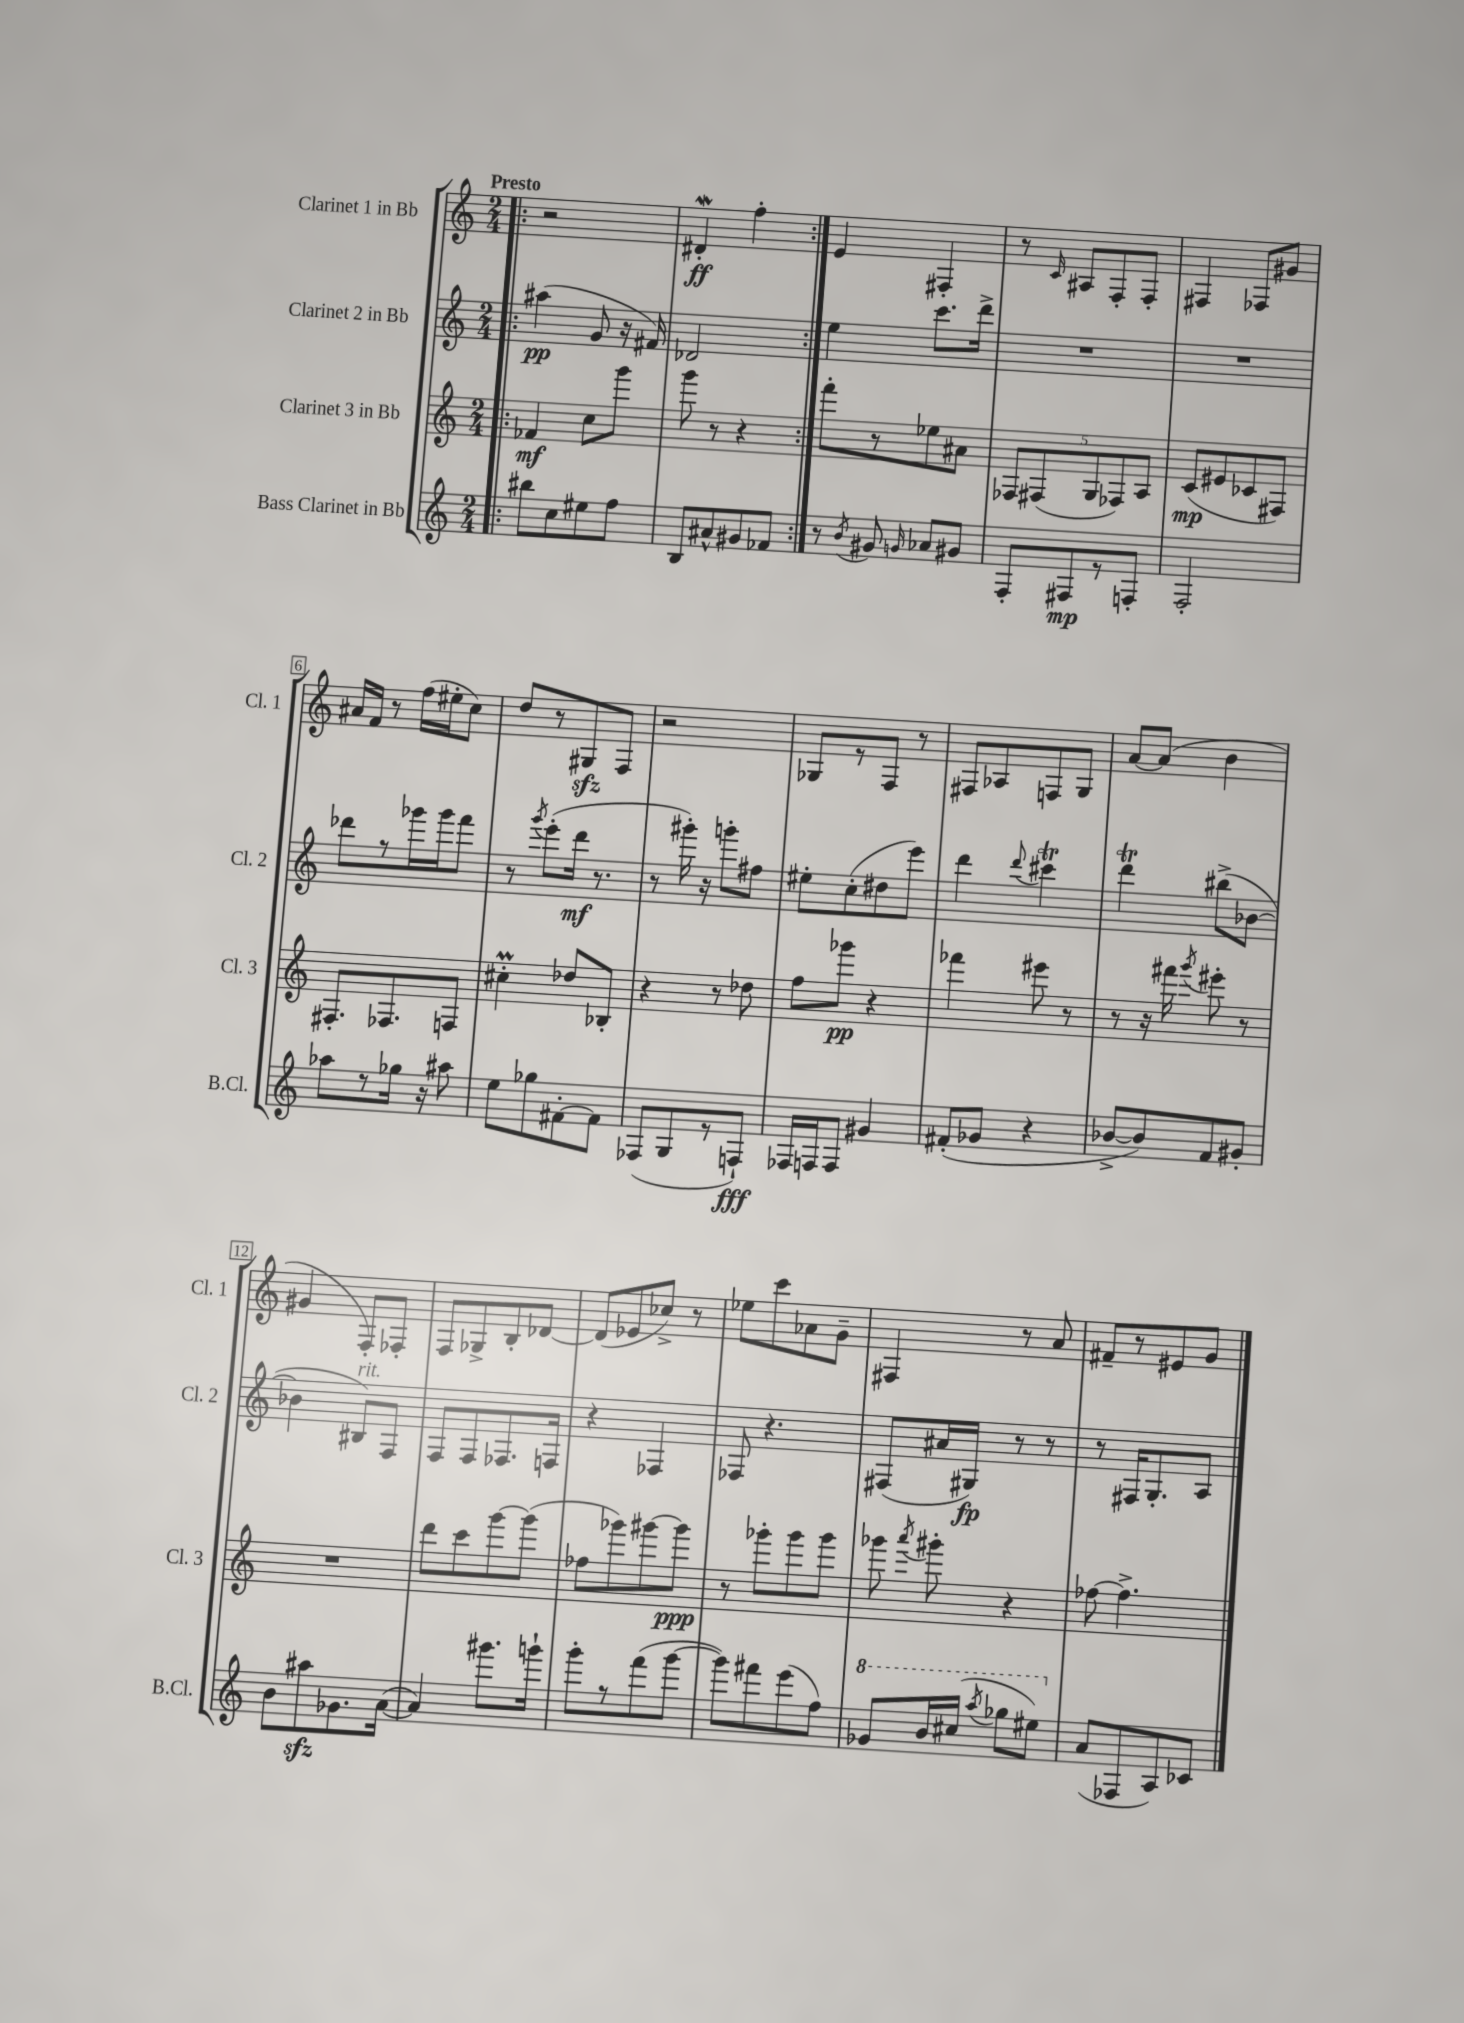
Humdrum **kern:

**kern	**dynam	**kern	**dynam	**kern	**dynam	**kern	**dynam
*part4	*part4	*part3	*part3	*part2	*part2	*part1	*part1
*staff4	*staff4	*staff3	*staff3	*staff2	*staff2	*staff1	*staff1
*I"Bass Clarinet in Bb	*	*I"Clarinet 3 in Bb	*	*I"Clarinet 2 in Bb	*	*I"Clarinet 1 in Bb	*
*I'B.Cl.	*	*I'Cl. 3	*	*I'Cl. 2	*	*I'Cl. 1	*
*clefG2	*	*clefG2	*	*clefG2	*	*clefG2	*
*k[]	*	*k[]	*	*k[]	*	*k[]	*
*M2/4	*	*M2/4	*	*M2/4	*	*M2/4	*
=1!|:	=1!|:	=1!|:	=1!|:	=1!|:	=1!|:	=1!|:	=1!|:
!	!	!	!	!	!	!LO:TX:a:B:t=Presto	!
8bb#X\L	.	4f-X/	mf	(4aa#X\	pp	2r	.
8cc\	.	.	.	.	.	.	.
8ee#X\	.	8cc\L	.	8g/	.	.	.
8ff\J	.	8ggg\J	.	16r	.	.	.
.	.	.	.	16f#X/)	.	.	.
=2	=2	=2	=2	=2	=2	=2	=2
8B/L	.	8ggg\	.	2d-X/	.	4d#XW'/	ff
8a#X^^/	.	8r	.	.	.	.	.
8g#X/	.	4r	.	.	.	4ff'\	.
8f-X/J	.	.	.	.	.	.	.
=3:|!	=3:|!	=3:|!	=3:|!	=3:|!	=3:|!	=3:|!	=3:|!
8r	.	8fff'\L	.	4ee\	.	4e/	.
8qb/	.	.	.	.	.	.	.
8g#X/	.	8r	.	.	.	.	.
16qqgn/	.	.	.	.	.	.	.
8a-X/L	.	8ee-X\	.	8.ccc\L	.	4F#X'/	.
8g#X/J	.	8a#X\J	.	.	.	.	.
.	.	.	.	16ddd^\Jk	.	.	.
=4	=4	=4	=4	=4	=4	=4	=4
8F'/L	.	10F-X/L	.	2r	.	8r	.
.	.	(10F#X/	.	.	.	.	.
.	.	.	.	.	.	16qqc/	.
8F#X/	mp	.	.	.	.	8A#X/L	.
.	.	10G/	.	.	.	.	.
8r	.	.	.	.	.	8F'/	.
.	.	10F-X/)	.	.	.	.	.
8Fn'/J	.	.	.	.	.	8F'/J	.
.	.	10A/J	.	.	.	.	.
=5	=5	=5	=5	=5	=5	=5	=5
2F'/	.	(8c/L	mp	2r	.	4F#X/	.
.	.	8e#X/	.	.	.	.	.
.	.	8c-X/	.	.	.	8F-X/L	.
.	.	8F#X/J)	.	.	.	8g#X/J	.
!!LO:LB:g=z
=6	=6	=6	=6	=6	=6	=6	=6
8aa-X\L	.	8.F#X'/L	.	8ddd-X\L	.	16a#X/LL	.
.	.	.	.	.	.	16f/JJ	.
8r	.	.	.	8r	.	8r	.
.	.	8.F-X/	.	.	.	.	.
16gg-X\Jk	.	.	.	16ggg-X\L	.	(16ff\LL	.
16r	.	.	.	16ggg-\J	.	16ee#X'\J	.
8aa#X\	.	8Fn/J	.	8fff\J	.	8cc\J)	.
=7	=7	=7	=7	=7	=7	=7	=7
8ee\L	.	4cc#Xm'\	.	8r	.	8dd/L	.
.	.	.	.	8qggg/	.	.	.
8gg-X\	.	.	.	(8eee'\L	.	8r	.
[8f#X'\	.	8dd-X/L	.	16ddd\Jk	mf	8G#Xzz/	.
.	.	.	.	8.r	.	.	.
8f#\J]	.	8B-X'/J	.	.	.	8F/J	.
=8	=8	=8	=8	=8	=8	=8	=8
(8F-X/L	.	4r	.	8r	.	2r	.
8G/	.	.	.	16ggg#X'\)	.	.	.
.	.	.	.	16r	.	.	.
8r	.	8r	.	8gggn'\L	.	.	.
8Fn`/J)	fff	8dd-X\	.	8ff#X\J	.	.	.
=9	=9	=9	=9	=9	=9	=9	=9
16F-X/LL	.	8ff\L	.	8ee#X'\L	.	8G-X/L	.
16Fn/J	.	.	.	.	.	.	.
8F/J	.	8ggg-X\J	pp	(8cc'\	.	8r	.
4g#X/	.	4r	.	8dd#X\	.	8F/J	.
.	.	.	.	8eee\J)	.	8r	.
=10	=10	=10	=10	=10	=10	=10	=10
(8f#X'/L	.	4fff-X\	.	4ddd\	.	8F#X/L	.
8g-X/J	.	.	.	.	.	8A-X/	.
.	.	.	.	8qqddd/	.	.	.
4r	.	8eee#X\	.	4ccc#Xt\	.	8Fn/	.
.	.	8r	.	.	.	8G/J	.
=11	=11	=11	=11	=11	=11	=11	=11
[8b-X^/L	.	8r	.	4dddT\	.	[8a/L	.
8b-/])	.	16r	.	.	.	(8a/J]	.
.	.	16fff#X\	.	.	.	.	.
.	.	8qggg/	.	.	.	.	.
8f/	.	8eee#X'\	.	(8bb#X^\L	.	4b\	.
8g#X'/J	.	8r	.	[8b-X\J	.	.	.
!!LO:LB:g=z
=12	=12	=12	=12	=12	=12	=12	=12
8b\L	.	2r	.	4b-X\]	.	4g#X/	.
8aa#Xzz\	.	.	.	.	.	.	.
!	!	!	!	!LO:TX:a:i:t=rit.	!	!	!
8.g-X\	.	.	.	8B#X/L)	.	8F'/L)	.
.	.	.	.	8F/J	.	8F-X'/J	.
([16a\Jk	.	.	.	.	.	.	.
=13	=13	=13	=13	=13	=13	=13	=13
4a/])	.	8ddd\L	.	8F/L	.	8F/L	.
.	.	8ccc\	.	8F/	.	8G-X^/	.
8.ggg#X\L	.	[8ggg\	.	8.F-X/	.	8B'/	.
.	.	(8ggg\J]	.	.	.	[8d-X/J	.
16gggn`\Jk	.	.	.	16Fn/Jk	.	.	.
=14	=14	=14	=14	=14	=14	=14	=14
8ggg'\L	.	8ff-X\L	.	4r	.	(8d-/L]	.
8r	.	8ggg-X\)	.	.	.	8e-X/	.
(8fff\	.	[8ggg#X\	.	4F-X/	.	8cc-X^/J)	.
[8ggg\J	.	8ggg#\J]	ppp	.	.	8r	.
=15	=15	=15	=15	=15	=15	=15	=15
8ggg\L])	.	8r	.	8F-X/	.	8ee-X\L	.
8fff#X\	.	8ggg-X'\L	.	4.r	.	8ccc\	.
(8eee\	.	8ggg-\	.	.	.	8a-X\	.
8ff\J)	.	8ggg-\J	.	.	.	8g~\J	.
=16	=16	=16	=16	=16	=16	=16	=16
*8va	*	*	*	*	*	*	*
8gg-X/L	.	8ggg-X\	.	(8F#X/L	.	4F#X/	.
.	.	8qaaa/	.	.	.	.	.
16bb/L	.	8ggg#X'\	.	16a#X/L	.	.	.
(16ccc#X/JJ	.	.	.	16G#X/JJ)	fp	.	.
8qaaa/	.	.	.	.	.	.	.
8ggg-X\L	.	4r	.	8r	.	8r	.
8eee#X\J)	.	.	.	8r	.	8a/	.
=17	=17	=17	=17	=17	=17	=17	=17
*X8va	*	*	*	*	*	*	*
(8a/L	.	[8ff-X\	.	8r	.	8f#X~/L	.
8F-X/	.	4.ff-^\]	.	16F#X/KL	.	8r	.
.	.	.	.	8.G'/	.	.	.
8A/)	.	.	.	.	.	8e#X/	.
8c-X/J	.	.	.	8A/J	.	8g/J	.
==	==	==	==	==	==	==	==
*-	*-	*-	*-	*-	*-	*-	*-
